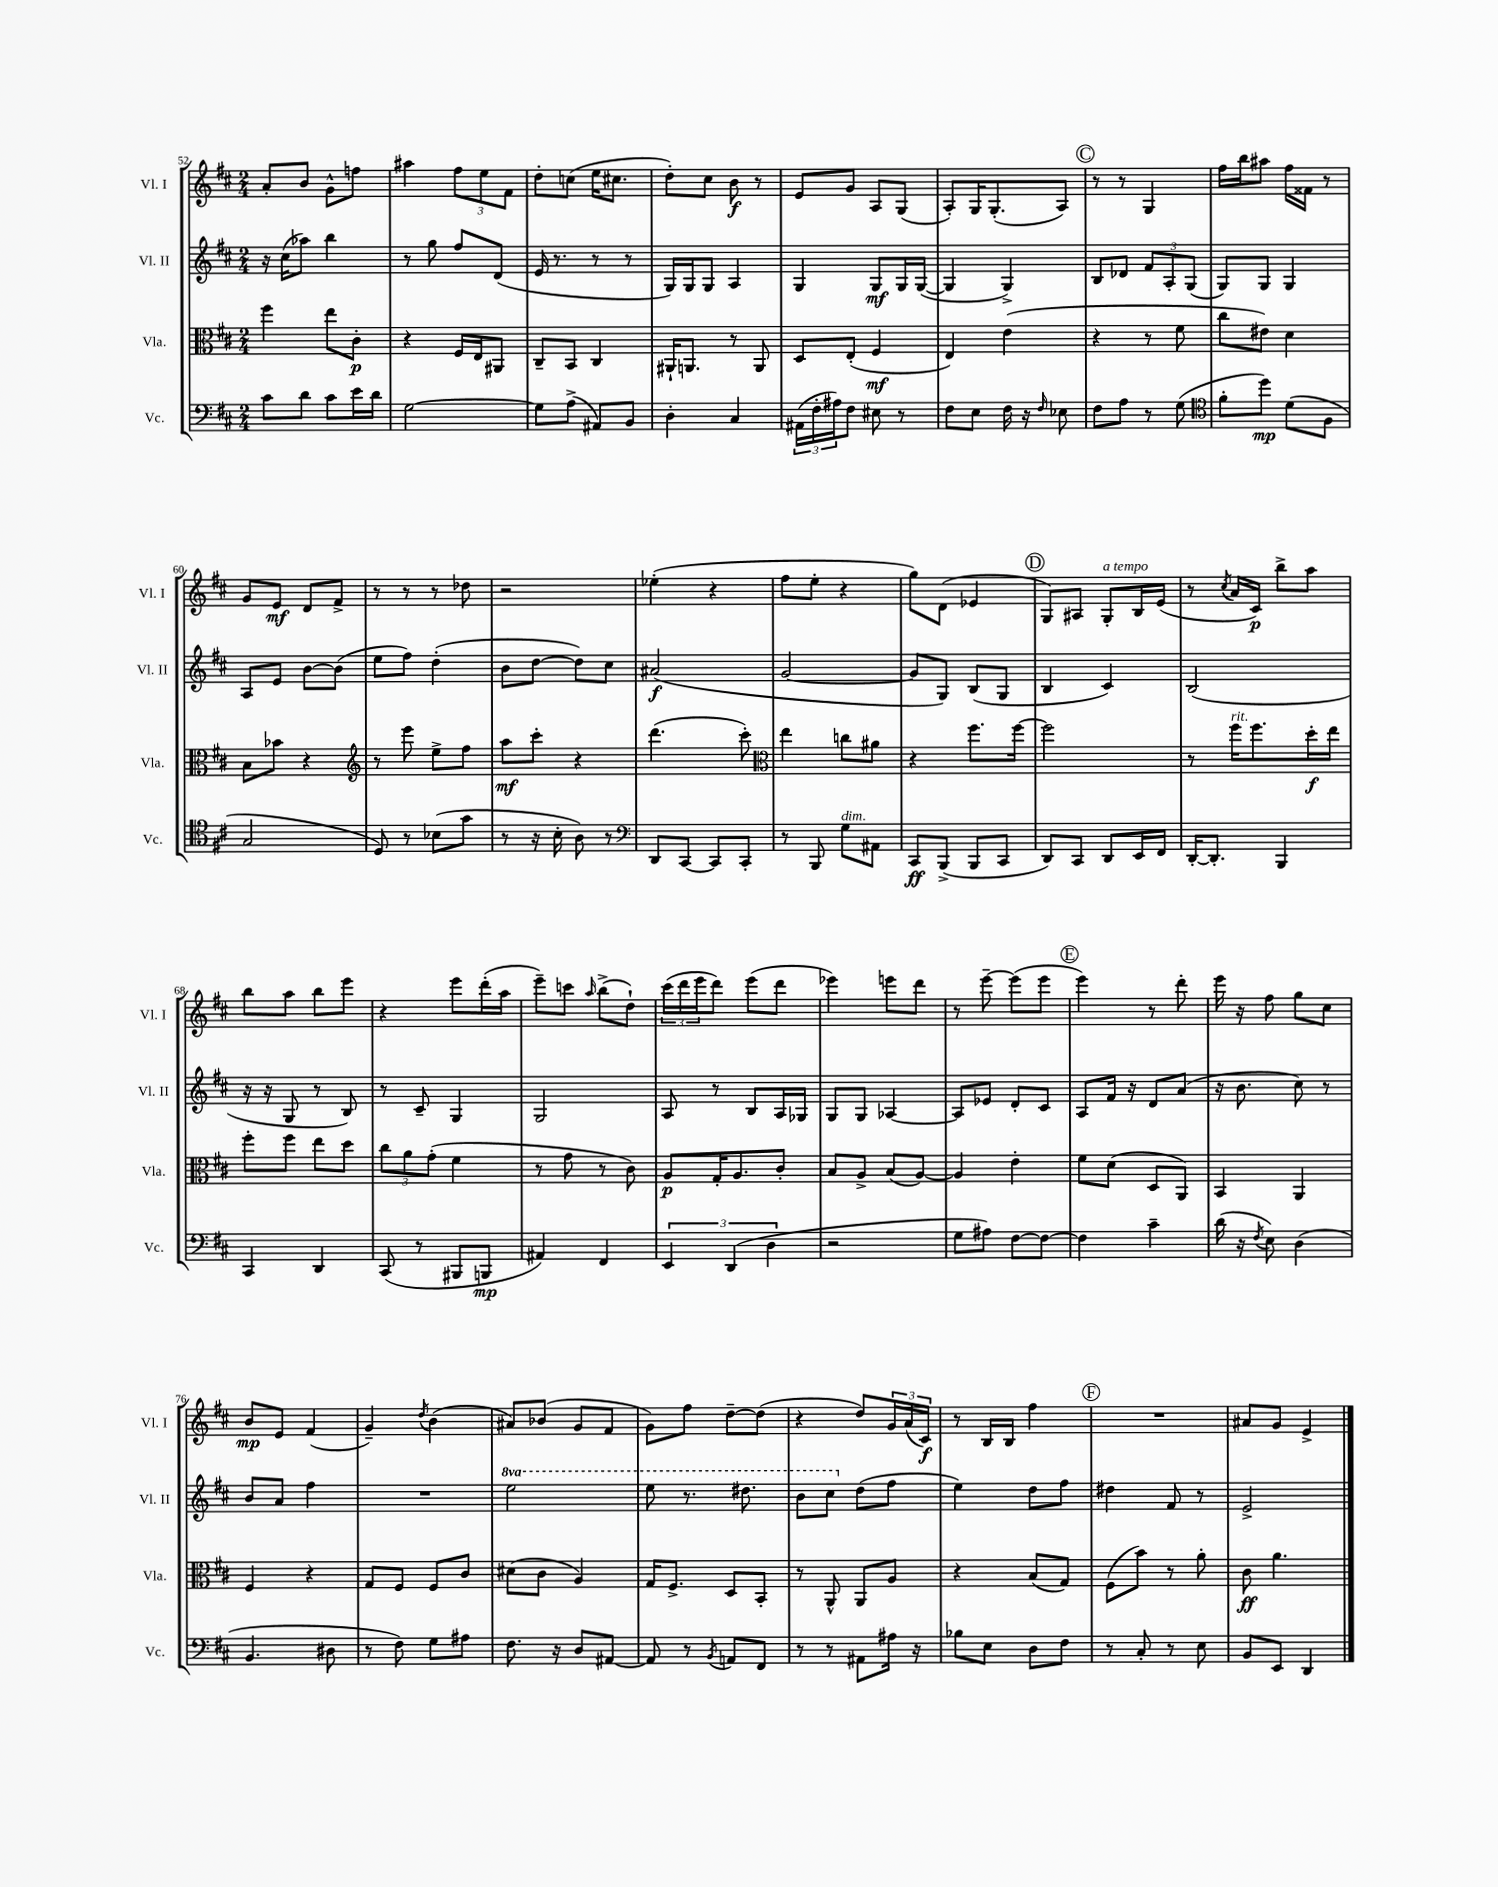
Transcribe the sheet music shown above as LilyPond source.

<<
\new StaffGroup <<
\new Staff = "s0" \with { instrumentName = "Vl. I" shortInstrumentName = "Vl. I" } {
    \clef treble \key d \major \numericTimeSignature \time 2/4
    a'8-. b'8 g'8-^ f''8 |
    ais''4 \tuplet 3/2 { fis''8 e''8 fis'8 } |
    d''8-. c''8( e''16 cis''8. |
    d''8-.) cis''8 b'8\f r8 |
    e'8 g'8 a8 g8( |
    a8-.) g16 g8.-.( a8) |
    \mark \markup { \circle "C" } r8 r8 g4 |
    fis''16 b''16 ais''8 fis''16 fisis'16 r8 |
    g'8 e'8\mf d'8 fis'8-> |
    r8 r8 r8 des''8 |
    r2 |
    ees''4-.( r4 |
    fis''8 e''8-. r4 |
    g''8) d'8( ees'4 |
    \mark \markup { \circle "D" } g8) ais8 g8-.^\markup { \italic "a tempo" } b16 e'16( |
    r8 \acciaccatura { cis''8 } a'16 cis'16\p) b''8-> a''8 |
    b''8 a''8 b''8 e'''8 |
    r4 e'''8 d'''16-.( a''16 |
    e'''8--) c'''8 \grace { a''16 } b''8->( d''8-!) |
    \tuplet 3/2 { cis'''16( d'''16 e'''16 } d'''8) e'''8( d'''8 |
    ees'''4) e'''8 d'''8 |
    r8 e'''8~-- e'''8( e'''8 |
    \mark \markup { \circle "E" } e'''4) r8 d'''8-. |
    e'''16 r16 fis''8 g''8 cis''8 |
    b'8\mp e'8 fis'4( |
    g'4--) \acciaccatura { d''8 } b'4( |
    ais'8) bes'8( g'8 fis'8 |
    g'8) fis''8 d''8~-- d''8( |
    r4 d''8) \tuplet 3/2 { g'16 a'16( cis'16\f) } |
    r8 b16 b16 fis''4 |
    \mark \markup { \circle "F" } R2 |
    ais'8 g'8 e'4-> \bar "|." |
}
\new Staff = "s1" \with { instrumentName = "Vl. II" shortInstrumentName = "Vl. II" } {
    \clef treble \key d \major \numericTimeSignature \time 2/4 \set Staff.ottavationMarkups = #ottavation-simple-ordinals
    r16 cis''16( aes''8) b''4 |
    r8 g''8 fis''8 d'8( |
    e'16 r8. r8 r8 |
    g16) g16 g8 a4 |
    g4 g8\mf g16 g16~( |
    g4 g4->) |
    \mark \markup { \circle "C" } b8 des'8 \tuplet 3/2 { fis'8 a8-. g8( } |
    g8) g8 g4 |
    a8 e'8 b'8~ b'8( |
    e''8 fis''8) d''4-.( |
    b'8 d''8~ d''8) cis''8 |
    ais'2\f( |
    g'2~ |
    g'8 g8) b8( g8 |
    \mark \markup { \circle "D" } b4 cis'4) |
    b2( |
    r16 r16 g8 r8 b8) |
    r8 cis'8-- g4 |
    g2 |
    a8 r8 b8 a16 ges16 |
    g8 g8 aes4~ |
    aes8 ees'8 d'8-. cis'8 |
    \mark \markup { \circle "E" } a8 fis'16 r16 d'8 a'8( |
    r16 b'8. cis''8) r8 |
    b'8 a'8 fis''4 |
    R2 |
    \ottava #1 e'''2 |
    e'''8 r8. dis'''8. |
    b''8 cis'''8 \ottava #0 d''8( fis''8 |
    e''4) d''8 fis''8 |
    \mark \markup { \circle "F" } dis''4 fis'8 r8 |
    e'2-> \bar "|." |
}
\new Staff = "s2" \with { instrumentName = "Vla." shortInstrumentName = "Vla." } {
    \clef alto \key d \major \numericTimeSignature \time 2/4
    fis''4 e''8 cis'8-.\p |
    r4 fis16 e16 ais,8 |
    cis8-- b,8 cis4 |
    ais,16-! a,8. r8 a,8 |
    d8 e8-.( fis4\mf |
    e4) e'4( |
    \mark \markup { \circle "C" } r4 r8 fis'8 |
    cis''8 eis'8) d'4 |
    b8 bes'8 r4 |
    \clef treble r8 e'''8 e''8-> fis''8 |
    a''8\mf cis'''8-. r4 |
    d'''4.( cis'''8-.) |
    \clef alto e''4 c''8 ais'8 |
    r4 fis''8. fis''16~ |
    \mark \markup { \circle "D" } fis''2 |
    r8 fis''16^\markup { \italic "rit." } fis''8. d''16-.\f e''16 |
    fis''8-. fis''8 e''8 d''8 |
    \tuplet 3/2 { cis''8 a'8 g'8-.( } fis'4 |
    r8 g'8 r8 cis'8) |
    a8\p g16-. a8. cis'8-. |
    b8 a8-> b8( a8~) |
    a4 e'4-. |
    \mark \markup { \circle "E" } fis'8 d'8( d8 a,8) |
    b,4 a,4 |
    fis4 r4 |
    g8 fis8 fis8 cis'8 |
    dis'8( cis'8 a4) |
    g16 fis8.-> d8 b,8-. |
    r8 a,8-^ a,8 a8 |
    r4 b8( g8) |
    \mark \markup { \circle "F" } fis8( b'8) r8 a'8-. |
    cis'8\ff a'4. \bar "|." |
}
\new Staff = "s3" \with { instrumentName = "Vc." shortInstrumentName = "Vc." } {
    \clef bass \key d \major \numericTimeSignature \time 2/4
    cis'8 d'8 cis'8 e'16 d'16 |
    g2~ |
    g8 a8->( ais,8) b,8 |
    d4-. cis4 |
    \tuplet 3/2 { ais,16( fis16-. ais16) } fis8 eis8 r8 |
    fis8 e8 fis16 r16 \grace { fis16 } ees8 |
    \mark \markup { \circle "C" } fis8 a8 r8 g8( |
    \clef tenor fis'8-. d''8\mp) d'8( fis8 |
    g2 |
    d8) r8 bes8( g'8 |
    r8 r16 b16-. a8) r8 |
    \clef bass d,8 cis,8~ cis,8 cis,8-. |
    r8 b,,8 g8^\markup { \italic "dim." } ais,8 |
    cis,8\ff b,,8->( b,,8 cis,8 |
    \mark \markup { \circle "D" } d,8) cis,8 d,8 e,16 fis,16 |
    d,16~-. d,8.-. b,,4 |
    cis,4 d,4 |
    cis,8( r8 bis,,8 b,,8\mp |
    ais,4) fis,4 |
    \tuplet 3/2 { e,4 d,4( d4 } |
    r2 |
    g8 ais8) fis8~ fis8~ |
    \mark \markup { \circle "E" } fis4 cis'4-- |
    d'16( r16 \acciaccatura { fis8 } e8) d4( |
    b,4. dis8 |
    r8 fis8) g8 ais8 |
    fis8. r16 d8 ais,8~ |
    ais,8 r8 \acciaccatura { b,8 } a,8 fis,8 |
    r8 r8 ais,8 ais16 r16 |
    bes8 e8 d8 fis8 |
    \mark \markup { \circle "F" } r8 cis8-. r8 e8 |
    b,8 e,8 d,4 \bar "|." |
}
>>
>>
\layout { \context { \Score currentBarNumber = #52 } }
